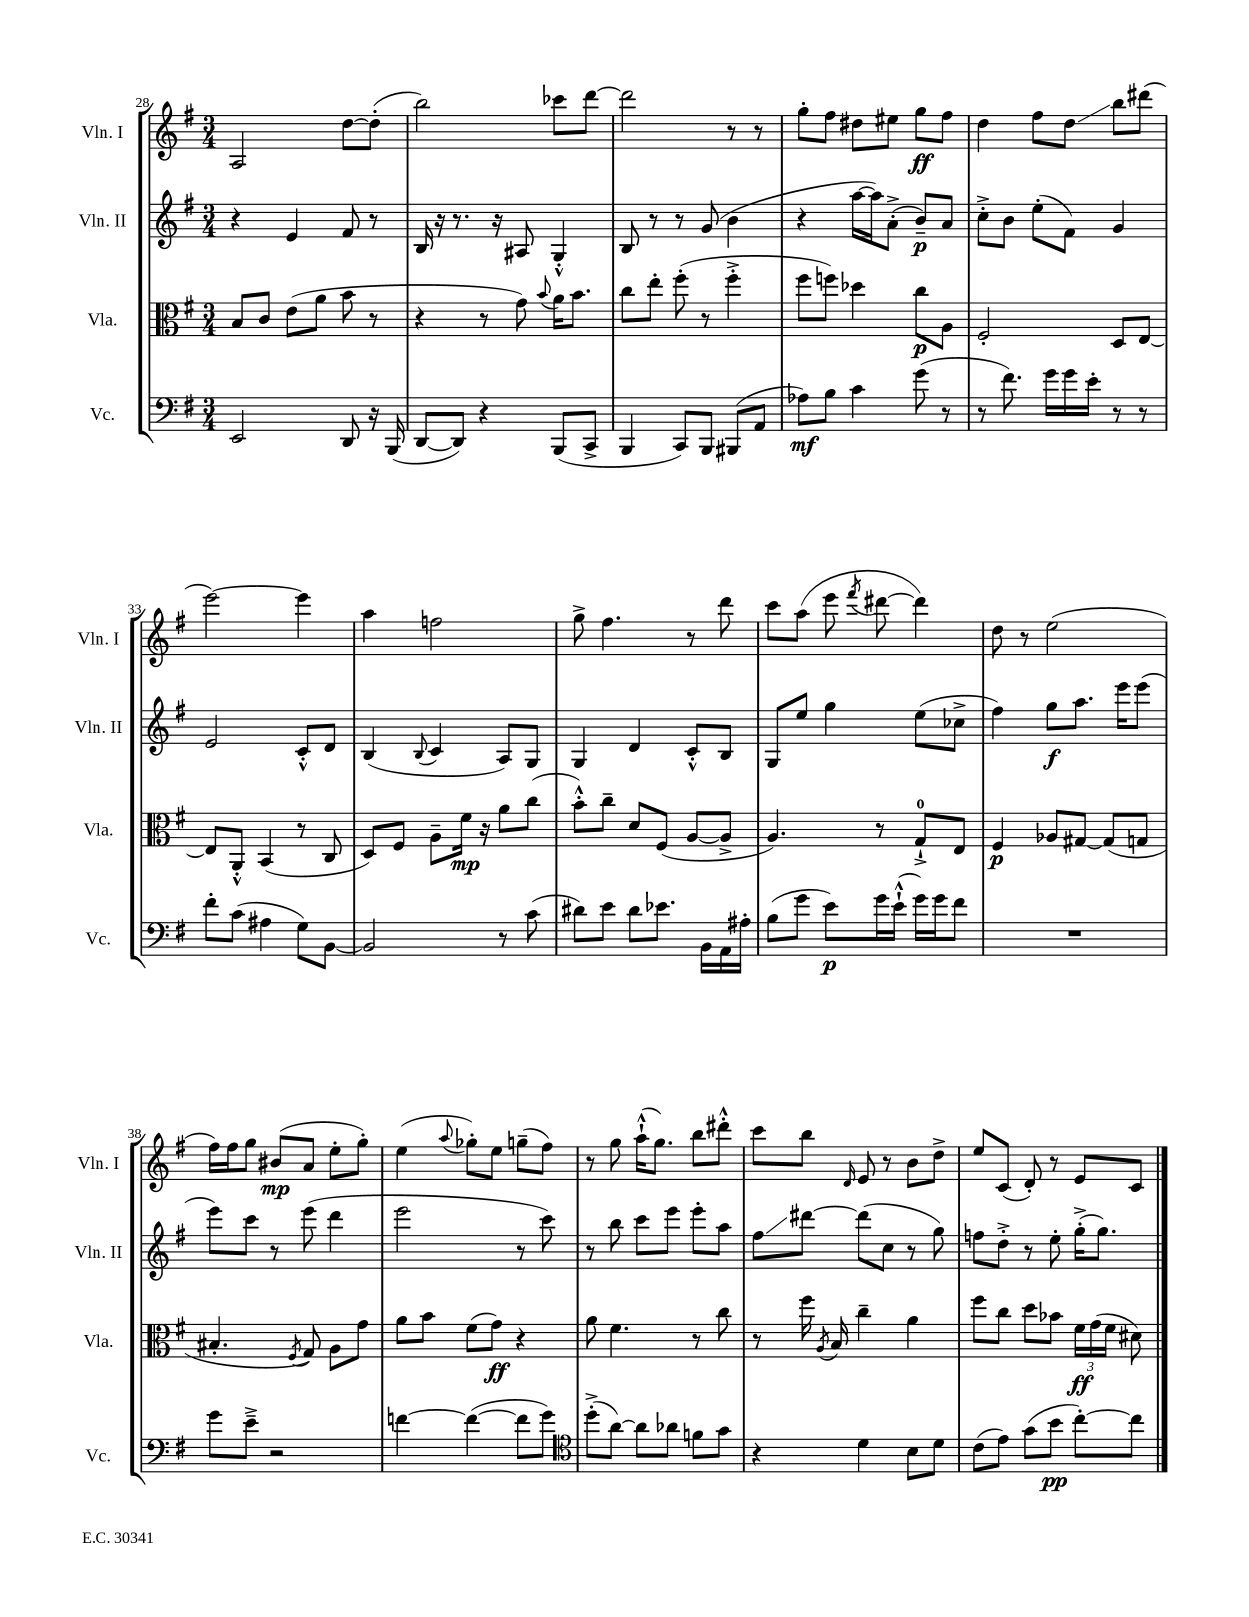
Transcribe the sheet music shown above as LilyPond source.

<<
\new StaffGroup <<
\new Staff = "s0" \with { instrumentName = "Vln. I" shortInstrumentName = "Vln. I" } {
    \clef treble \key g \major \numericTimeSignature \time 3/4
    \autoBeamOff a2 d''8[~ d''8]-.( |
    b''2) ces'''8[ d'''8]~ |
    d'''2 r8 r8 |
    g''8[-. fis''8] dis''8[ eis''8] g''8[\ff fis''8] |
    d''4 fis''8[ d''8]\glissando b''8[ dis'''8]( |
    e'''2~) e'''4 |
    a''4 f''2 |
    g''8-> fis''4. r8 d'''8 |
    c'''8[ a''8]( e'''8 \acciaccatura { fis'''8 } dis'''8~ dis'''4) |
    d''8 r8 e''2( |
    fis''16[) fis''16 g''8] bis'8[\mp( a'8] e''8[-. g''8]-.) |
    e''4( \appoggiatura { a''8 } ges''8[-.) e''8] g''8[--( fis''8]) |
    r8 g''8 a''16[-!-^( g''8.]) b''8[ dis'''8]-.-^ |
    c'''8[ b''8] \grace { d'16 } e'8 r8 b'8[ d''8]-> |
    e''8[ c'8]( d'8-.) r8 e'8[ c'8] \bar "|." |
}
\new Staff = "s1" \with { instrumentName = "Vln. II" shortInstrumentName = "Vln. II" } {
    \clef treble \key g \major \numericTimeSignature \time 3/4
    \autoBeamOff r4 e'4 fis'8 r8 |
    b16 r16 r8. r16 ais8 g4-.-^ |
    b8 r8 r8 g'8( b'4 |
    r4 a''16[~ a''16) a'8]-.->( b'8[--\p) a'8] |
    c''8[-.-> b'8] e''8[-.( fis'8]) g'4 |
    e'2 c'8[-.-^ d'8] |
    b4( \appoggiatura { b8 } c'4 a8[) g8] |
    g4 d'4 c'8[-.-^ b8] |
    g8[ e''8] g''4 e''8[( ces''8]-> |
    fis''4) g''8[\f a''8.] e'''16[ e'''8]( |
    e'''8[) c'''8] r8 e'''8( d'''4 |
    e'''2 r8 c'''8) |
    r8 b''8 c'''8[ e'''8] e'''8[-. a''8] |
    fis''8[\glissando dis'''8]~ dis'''8[( c''8] r8 g''8) |
    f''8[ d''8]-.-> r8 e''8-. g''16[-.->( g''8.]) \bar "|." |
}
\new Staff = "s2" \with { instrumentName = "Vla." shortInstrumentName = "Vla." } {
    \clef alto \key g \major \numericTimeSignature \time 3/4
    \autoBeamOff b8[ c'8] e'8[( a'8] b'8 r8 |
    r4 r8 g'8) \appoggiatura { b'8 } a'16[ b'8.] |
    c''8[ e''8]-. fis''8-.( r8 fis''4-.-> |
    fis''8[ f''8]) des''4 c''8[\p a8] |
    fis2-. d8[ e8]~ |
    e8[ a,8]-.-^ b,4( r8 c8 |
    d8[) fis8] a8[-- fis'16]\mp r16 a'8[ c''8]( |
    b'8[-.-^) c''8]-- d'8[ fis8]( a8[~ a8]-> |
    a4.) r8 g8[-0-!-> e8] |
    fis4\p aes8[ gis8]~ gis8[( g8] |
    bis4.-. \acciaccatura { fis8 } g8) a8[ g'8] |
    a'8[ b'8] fis'8[( g'8]\ff) r4 |
    a'8 fis'4. r8 c''8 |
    r8 fis''16 \acciaccatura { a8 } b16 c''4-- a'4 |
    fis''8[ c''8] d''8[ bes'8] \tuplet 3/2 { fis'16[\ff g'16( fis'16] } dis'8) \bar "|." |
}
\new Staff = "s3" \with { instrumentName = "Vc." shortInstrumentName = "Vc." } {
    \clef bass \key g \major \numericTimeSignature \time 3/4
    \autoBeamOff e,2 d,8 r16 b,,16( |
    d,8[~ d,8]) r4 b,,8[( c,8]-> |
    b,,4 c,8[) b,,8] bis,,8[( a,8] |
    aes8[\mf) b8] c'4 g'8( r8 |
    r8 fis'8.) g'16[ g'16 e'16]-. r8 r8 |
    fis'8[-. c'8]( ais4 g8[) b,8]~ |
    b,2 r8 c'8( |
    dis'8[) e'8] dis'8[ ees'8.] b,16[ a,16 ais16]-. |
    b8[( g'8] e'8[\p) g'16 e'16]-!-^( g'16[) g'16 fis'8] |
    R2. |
    g'8[ e'8]---> r2 |
    f'4~ f'4~( f'8[ g'8]) |
    \clef tenor d''8[-.->( a'8]~) a'8[ aes'8] f'8[ g'8] |
    r4 d'4 b8[ d'8] |
    c'8[( e'8]) g'8[( b'8]\pp c''8[~-.) c''8] \bar "|." |
}
>>
>>
\layout { \context { \Score currentBarNumber = #28 } }
